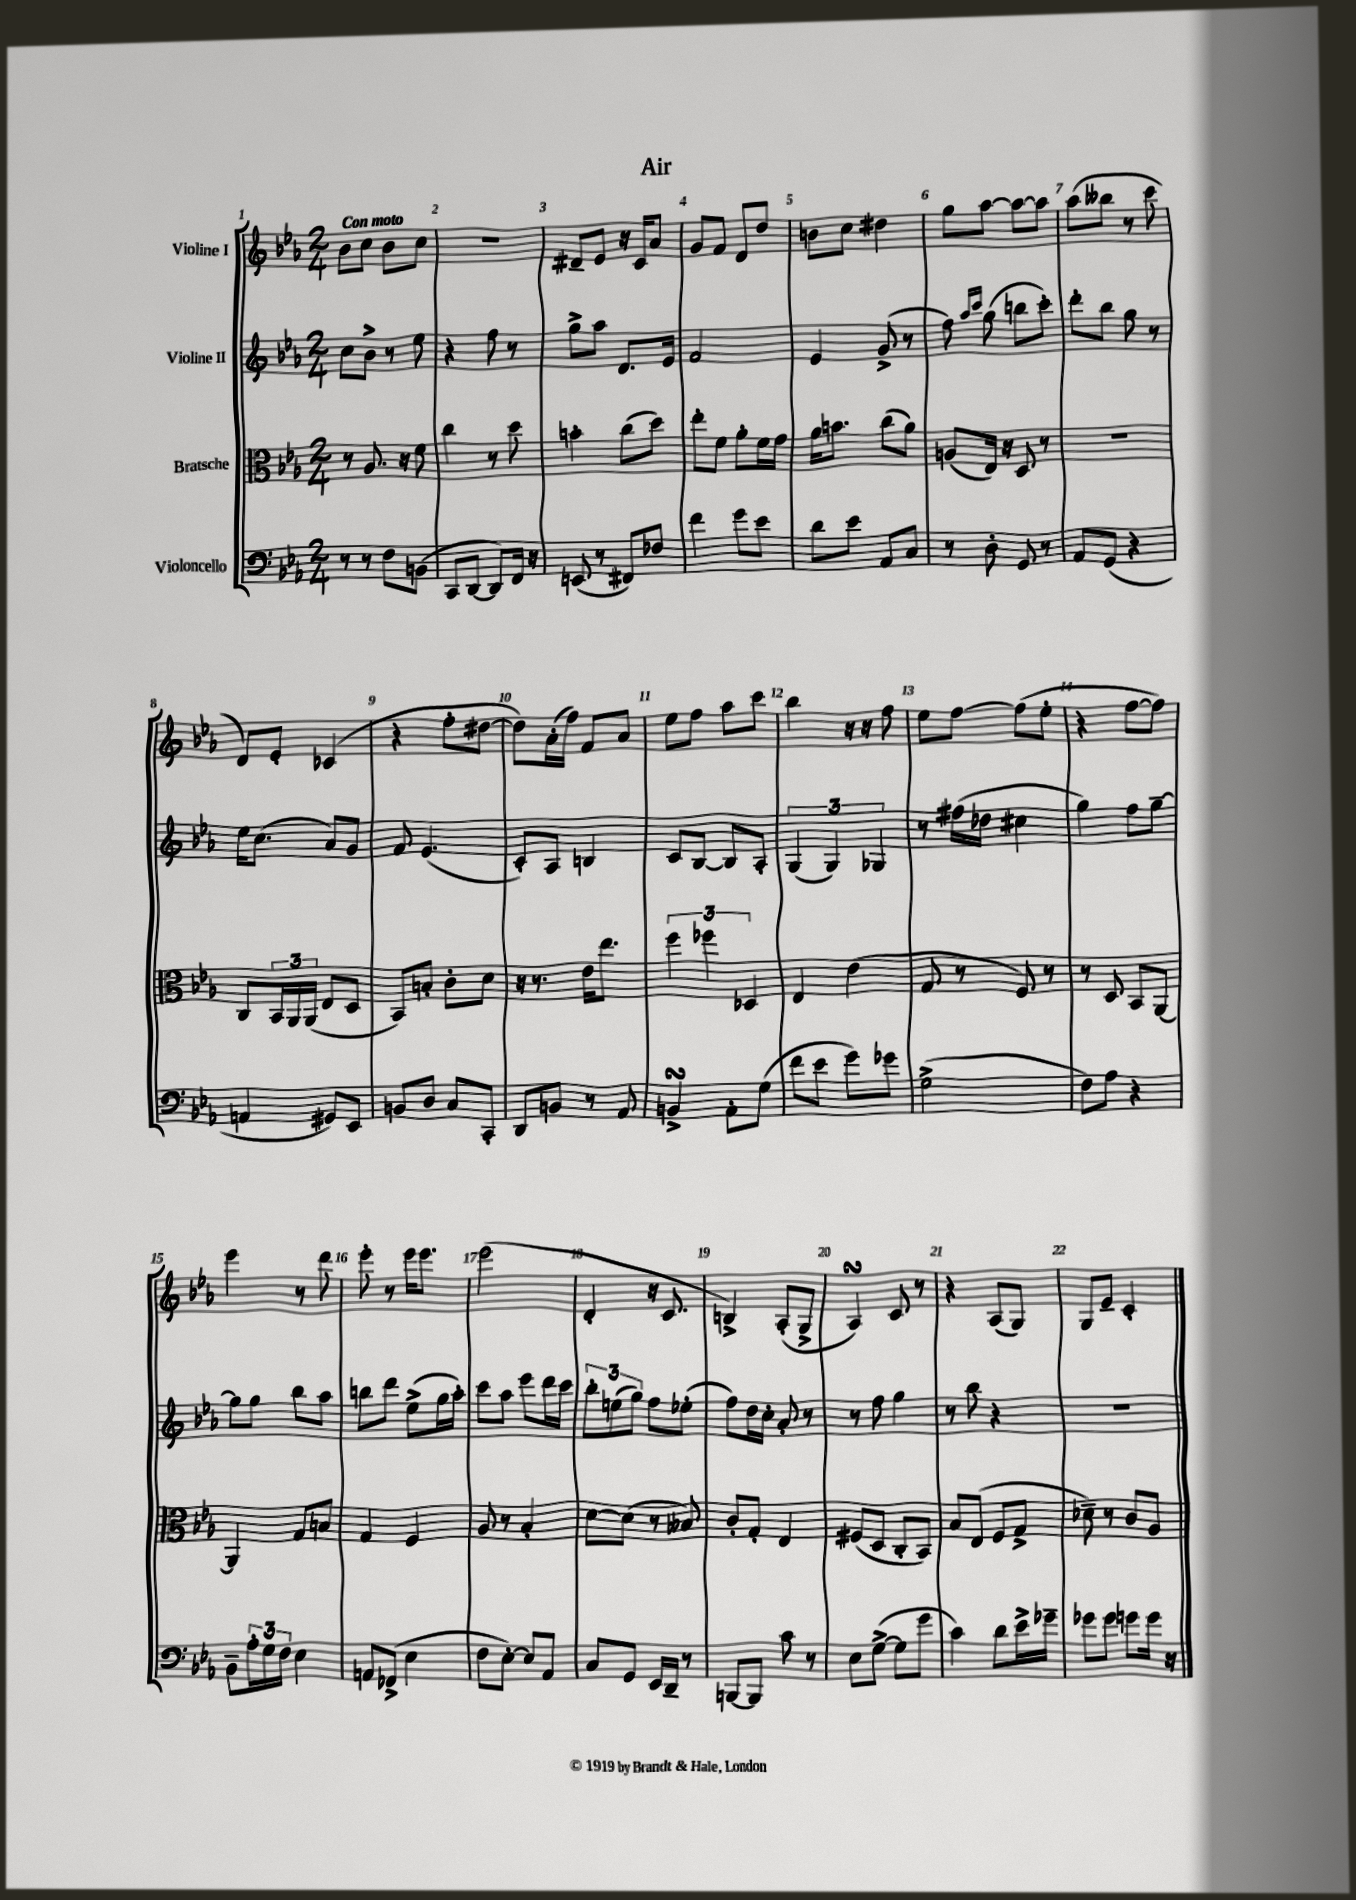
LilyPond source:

\header { title = "Air" }
<<
\new StaffGroup <<
\new Staff = "s0" \with { instrumentName = "Violine I" } {
    \clef treble \key ees \major \numericTimeSignature \time 2/4 \tempo "Con moto"
    bes'8 c''8 bes'8 c''8 |
    R2 |
    dis'8-- ees'8 r16 c'16 aes'8 |
    g'8 f'8 d'8 d''8 |
    b'8 c''8 dis''4 |
    g''8 aes''8~ aes''8~ aes''8 |
    aes''8( beses''8 r8 c'''8 |
    d'8) ees'8-. ces'4( |
    r4 f''8-. dis''8~ |
    dis''8) aes'16-.( f''16) f'8 aes'8 |
    ees''8 f''8 aes''8 c'''8 |
    bes''4 r16 r16 f''8 |
    ees''8 f''8~ f''8( ees''8-. |
    r4 f''8~ f''8) |
    ees'''4 r8 d'''8 |
    ees'''8-. r8 ees'''16 ees'''8. |
    ees'''2( |
    d'4-. r16 c'8. |
    b4->) aes8-.( g8-> |
    aes4\turn) c'8 r8 |
    r4 aes8( g8) |
    g8 ees'8-- c'4-. \bar "|." |
}
\new Staff = "s1" \with { instrumentName = "Violine II" } {
    \clef treble \key ees \major \numericTimeSignature \time 2/4
    c''8 bes'8-> r8 ees''8 |
    r4 f''8 r8 |
    g''8-> aes''8 d'8. ees'16 |
    f'2 |
    ees'4 g'8->( r8 |
    f''8) \grace { aes''16 c'''16 } g''8( b''8 c'''8-.) |
    d'''8-. bes''8 g''8 r8 |
    ees''16 c''8.( aes'8) g'8 |
    f'8 ees'4.( |
    c'8-.) aes8 b4 |
    c'8 bes8~ bes8 aes8-. |
    \tuplet 3/2 { g4( g4) ges4 } |
    r8 fis''16( des''16 cis''4 |
    g''4) f''8 g''8~-- |
    g''8 g''8 bes''8 aes''8 |
    b''8 d'''8 ees''8->( g''16 aes''16-.) |
    c'''8 aes''8 ees'''8 d'''16 c'''16 |
    \tuplet 3/2 { bes''8-. e''8( g''8) } f''8 ees''8-.( |
    f''8) d''16 c''16-. aes'8-. r8 |
    r8 f''8 g''4 |
    r8 bes''8 r4 |
    r2 \bar "|." |
}
\new Staff = "s2" \with { instrumentName = "Bratsche" } {
    \clef alto \key ees \major \numericTimeSignature \time 2/4
    r8 aes8. r16 f'8 |
    c''4 r8 d''8 |
    b'4-. c''8( d''8) |
    ees''8-. f'8 aes'8-. f'16 g'16 |
    aes'16 b'8. c''8( aes'8) |
    a8( ees16) r16 d8 r8 |
    r2 |
    c8 \tuplet 3/2 { bes,16 aes,16 aes,16( } ees8 d8 |
    bes,8) b8-. c'8-. d'8 |
    r16 r8. ees'16 ees''8. |
    \tuplet 3/2 { f''4 fes''4 des4 } |
    ees4 ees'4( |
    g8 r8 f8) r8 |
    r8 d8 bes,8 aes,8~ |
    aes,4 g8 b8 |
    g4 f4 |
    aes8 r8 bes4-. |
    d'8~ d'8( r8 beses8) |
    c'8-. g8-. ees4 |
    fis8( d8 c8-. bes,8) |
    bes8 ees8( f8 g8-> |
    des'8--) r8 c'8 aes8 \bar "|." |
}
\new Staff = "s3" \with { instrumentName = "Violoncello" } {
    \clef bass \key ees \major \numericTimeSignature \time 2/4
    r8 r8 f8 b,8( |
    c,8 d,8~ d,8) f,16 r16 |
    e,8( r8 fis,8) fes8 |
    f'4 g'8 ees'8 |
    d'8 ees'8 aes,8 c8 |
    r8 d8-. g,8 r8 |
    aes,8 g,8( r4 |
    a,4 gis,8) ees,8 |
    b,8 d8 c8 c,8-. |
    d,8 b,8 r8 aes,8 |
    b,4->\turn aes,8-. g8( |
    f'8 ees'8 g'8) ges'8 |
    g2->( |
    f8) aes8 r4 |
    bes,8-- \tuplet 3/2 { aes16-. g16 f16 } ees4 |
    a,8 fes,8->( ees4 |
    f8 ees8~-.) ees8 aes,8 |
    c8 g,8 ees,16 d,16-- r8 |
    b,,8~ b,,8 c'8 r8 |
    ees8 g8~->( g8 g'8 |
    c'4) d'8 ees'16-> ges'16-- |
    ges'8 ges'8 g'8 g'16 r16 \bar "|." |
}
>>
>>
\layout { \context { \Score \override BarNumber.break-visibility = ##(#f #t #t) barNumberVisibility = #all-bar-numbers-visible } }
